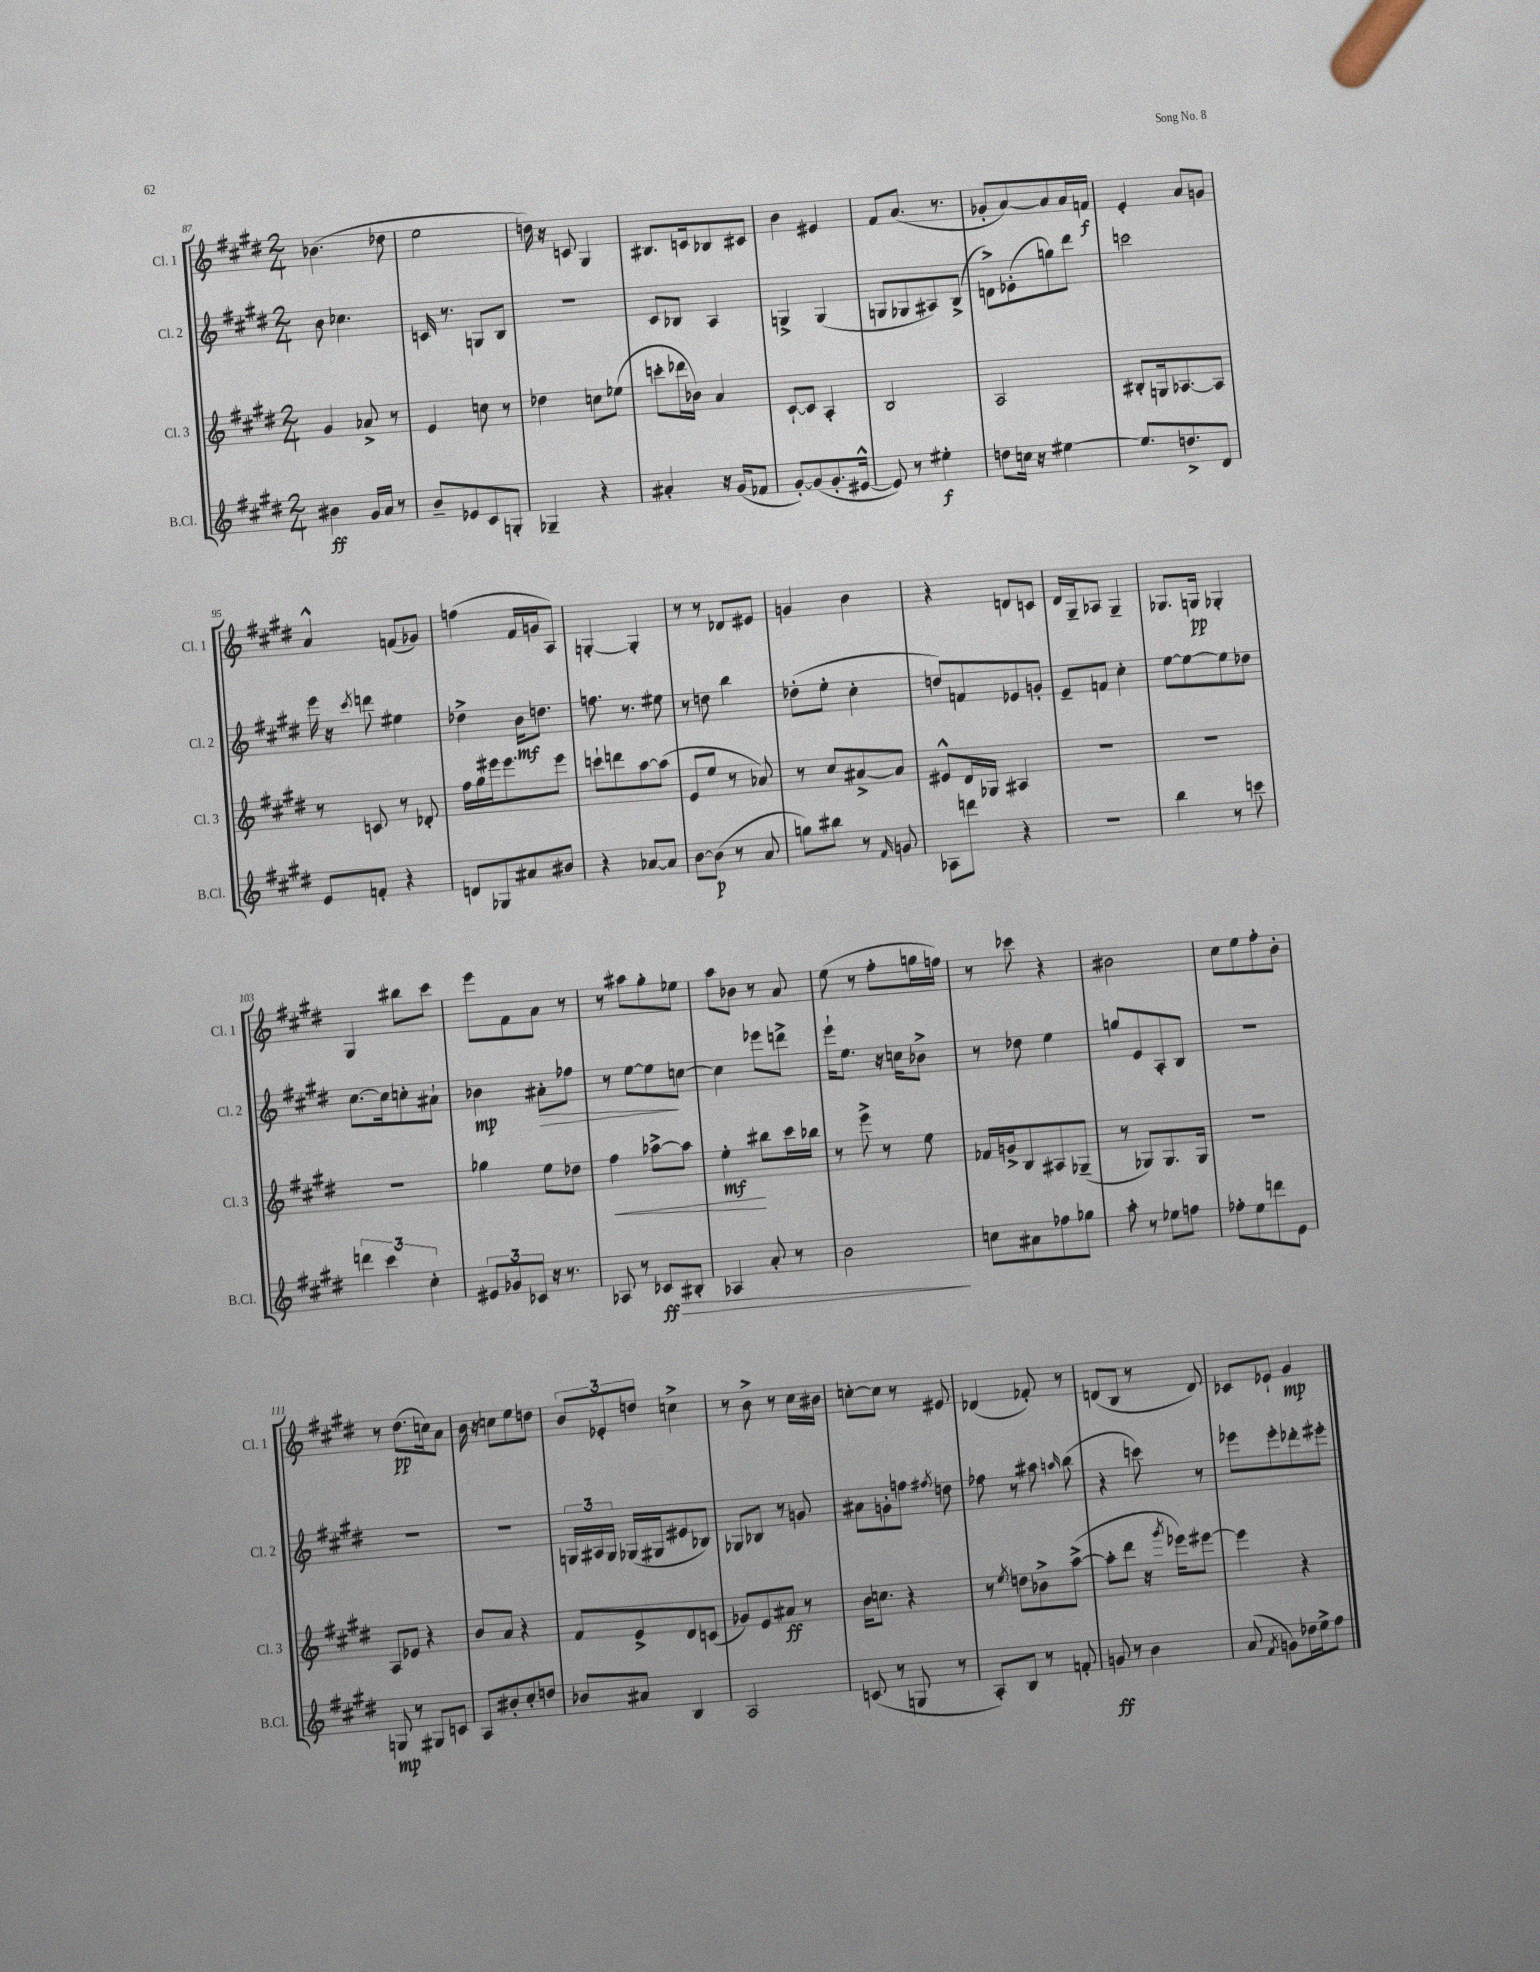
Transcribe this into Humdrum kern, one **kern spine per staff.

**kern	**dynam	**kern	**dynam	**kern	**dynam	**kern	**dynam
*part4	*part4	*part3	*part3	*part2	*part2	*part1	*part1
*staff4	*staff4	*staff3	*staff3	*staff2	*staff2	*staff1	*staff1
*I"B.Cl.	*	*I"Cl. 3	*	*I"Cl. 2	*	*I"Cl. 1	*
*I'B.Cl.	*	*I'Cl. 3	*	*I'Cl. 2	*	*I'Cl. 1	*
*clefG2	*	*clefG2	*	*clefG2	*	*clefG2	*
*k[f#c#g#d#]	*	*k[f#c#g#d#]	*	*k[f#c#g#d#]	*	*k[f#c#g#d#]	*
*M2/4	*	*M2/4	*	*M2/4	*	*M2/4	*
=87	=87	=87	=87	=87	=87	=87	=87
4b#X\	ff	4g#/	.	8b\	.	(4.b-X\	.
.	.	.	.	4.cc-X\	.	.	.
16g#/LL	.	8a-X^/	.	.	.	.	.
16a/JJ	.	.	.	.	.	.	.
8r	.	8r	.	.	.	8dd-X\	.
=88	=88	=88	=88	=88	=88	=88	=88
8b~/L	.	4e/	.	16cn/	.	2ee\	.
.	.	.	.	8.r	.	.	.
8e-X/	.	.	.	.	.	.	.
8c#/	.	8ccn\	.	8Gn/L	.	.	.
8Gn'/J	.	8r	.	8B/J	.	.	.
=89	=89	=89	=89	=89	=89	=89	=89
4G-X~/	.	4dd-X\	.	2r	.	16ddn\)	.
.	.	.	.	.	.	16r	.
.	.	.	.	.	.	8cn/	.
4r	.	8ccn\L	.	.	.	4G#/	.
.	.	(8ee-X\J	.	.	.	.	.
=90	=90	=90	=90	=90	=90	=90	=90
4a#X'/	.	8cccn'\L	.	8c#/L	.	8.B#X/L	.
.	.	16ddd-X\L	.	8B-X/J	.	.	.
.	.	16b-X\JJ)	.	.	.	16cn/k	.
16r	.	4a/	.	4A/	.	8B-X/	.
(16g#/KL	.	.	.	.	.	.	.
8f-X/J	.	.	.	.	.	8c#X/J	.
=91	=91	=91	=91	=91	=91	=91	=91
[8g#'/L)	.	[8c#`/L	.	4Gn^/	.	4b\	.
(8g#/]	.	8c#/J]	.	.	.	.	.
8.g#'/	.	4A'/	.	(4G/	.	4e#X/	.
[16e#X^^/Jk	.	.	.	.	.	.	.
=92	=92	=92	=92	=92	=92	=92	=92
8e#/])	.	2B/	.	8Gn/L	.	8f#/L	.
8r	.	.	.	8G-X/	.	(8.a/J	.
4ee#X'\	f	.	.	8A#X/)	.	.	.
.	.	.	.	.	.	8.r	.
.	.	.	.	(8B^/J	.	.	.
=93	=93	=93	=93	=93	=93	=93	=93
8ddn\L	.	2A/	.	8dn^\L)	.	8g-X'/L	.
16ccn\Jk	.	.	.	(8e-X'\	.	[8a/)	.
16r	.	.	.	.	.	.	.
[4ee#X\	.	.	.	8ggn\)	.	8a/]	.
.	.	.	.	8ddd#\J	.	16a/L	.
.	.	.	.	.	.	16fn/JJ	f
=94	=94	=94	=94	=94	=94	=94	=94
8.ee#/L]	.	8B#X'/L	.	2cccn\	.	4e'/	.
.	.	16Gn/k	.	.	.	.	.
8.ddn^/	.	[8.A-X/	.	.	.	.	.
.	.	.	.	.	.	8a/L	.
8d#/J	.	8A-/J]	.	.	.	8gn/J	.
!!LO:LB:g=z
=95	=95	=95	=95	=95	=95	=95	=95
8e/L	.	8r	.	16eee\	.	4a^^/	.
.	.	.	.	16r	.	.	.
.	.	.	.	8qccc#/	.	.	.
8fn'/J	.	8cn/	.	8dddn\	.	.	.
4r	.	8r	.	4ee#X\	.	(8fn/L	.
.	.	8d-X'/	.	.	.	8g-X/J)	.
=96	=96	=96	=96	=96	=96	=96	=96
8dn/L	.	16ff#\LL	.	4dd-X^\	.	(4ffn\	.
.	.	16gg#\	.	.	.	.	.
8G-X/	.	16eee#X\J	.	.	.	.	.
.	.	8.eee#\	.	.	.	.	.
8a#X/	.	.	.	16b\KL	mf	16f#/LL	.
.	.	.	.	8.ddn\J	.	16gn/J	.
8b#X/J	.	8eee#\J	.	.	.	8A/J)	.
=97	=97	=97	=97	=97	=97	=97	=97
4r	.	8cccn`\L	.	8.ffn\	.	[4Gn'/	.
.	.	8dddn\	.	.	.	.	.
.	.	.	.	8.r	.	.	.
[8a-X/L	.	[8aa\	.	.	.	4G'/]	.
8a-/J]	.	(8aa\J]	.	8ee#X\	.	.	.
=98	=98	=98	=98	=98	=98	=98	=98
[8b\L	.	8e/L	.	8r	.	8r	.
(8b\J]	p	8ee/J	.	8ddn\	.	8r	.
8r	.	8r	.	4bb\	.	8d-X/L	.
8a/	.	8a-X/)	.	.	.	8e#X/J	.
=99	=99	=99	=99	=99	=99	=99	=99
8ggn\L)	.	8r	.	(8dd-X'\L	.	4gn/	.
8bb#X\J	.	8cc#/L	.	8ee'\J	.	.	.
8r	.	[8a#X^/	.	4cc#'\	.	4b\	.
16qqf#/	.	.	.	.	.	.	.
8gn/	.	8a#/J]	.	.	.	.	.
=100	=100	=100	=100	=100	=100	=100	=100
8A-X\L	.	8e#X^^/L	.	8ddn/L)	.	4r	.
8dddn\J	.	16d#/L	.	8fn/	.	.	.
.	.	16G-X/JJ	.	.	.	.	.
4r	.	4A#X/	.	8e-X/	.	8dn/L	.
.	.	.	.	8gn'/J	.	8cn/J	.
=101	=101	=101	=101	=101	=101	=101	=101
2r	.	2r	.	8e~/L	.	16d#/LL	.
.	.	.	.	.	.	16G#~/J	.
.	.	.	.	8fn/J	.	8A-X/J	.
.	.	.	.	4cc#'\	.	4G#~/	.
=102	=102	=102	=102	=102	=102	=102	=102
4bb\	.	2r	.	[8ee\L	.	8.G-X/L	.
.	.	.	.	8ee\_	.	.	.
.	.	.	.	.	.	16Gn/Jk	pp
8r	.	.	.	8ee\]	.	4G-X'/	.
8cccn\	.	.	.	8dd-X\J	.	.	.
!!LO:LB:g=z
=103	=103	=103	=103	=103	=103	=103	=103
6dddn\	.	2r	.	[8.cc#\L	.	4G#/	.
6ccc#\	.	.	.	.	.	.	.
.	.	.	.	16cc#\k]	.	.	.
.	.	.	.	8ccn'\	.	8bb#X\L	.
6cc#'\	.	.	.	.	.	.	.
.	.	.	.	8a#X`\J	.	8ccc#\J	.
=104	=104	=104	=104	=104	=104	=104	=104
12e#X/L	.	4gg-X\	.	4b-X\	mp	8eee\L	.
12g-X/	.	.	.	.	.	.	.
.	.	.	.	.	.	8f#\	.
12c-X/J	.	.	.	.	.	.	.
!	!	!	!	!	!LO:HP:b	!	!
16r	.	8ee\L	.	8a#X'\L	>	8a\J	.
8.r	.	.	.	.	.	.	.
.	.	8dd-X\J	.	8ff-X\J	.	8r	.
=105	=105	=105	=105	=105	=105	=105	=105
!	!	!	!LO:HP:b	!	!	!	!
8A-X/	.	4ff#\	<	8r	.	8r	.
8r	.	.	.	[8ee\L	.	8aa#X\L	.
!	!LO:HP:b	!	!	!	!	!	!
8c-X/L	> ff	[8aa-X^\L	.	8ee\]	.	8gg#'\	.
8B#X'/J	.	8aa-\J]	.	[8ccn\J	]	8ee-X\J	.
=106	=106	=106	=106	=106	=106	=106	=106
4A-X/	.	4ee'\	mf	4cc\]	.	8aa\L	.
.	.	.	.	.	.	8b-X\J	.
8a'/	.	8bb#X\L	[	8eee-X\L	.	8r	.
8r	.	16ccc#\L	.	8dddn^\J	.	8a/	.
.	.	16bb-X\JJ	.	.	.	.	.
=107	=107	=107	=107	=107	=107	=107	=107
2b\	.	8r	.	16eee`\KL	.	(8ee\	.
.	.	.	.	8.ee\J	.	.	.
.	.	8eee^\	.	.	.	8r	.
.	.	8r	.	16r	.	8ff#'\L	.
.	.	.	.	16ccn\KL	.	.	.
.	.	8ee\	.	8b-X^\J	.	16ggn\L	.
.	.	.	.	.	.	16ffn\JJ)	.
.	]	.	.	.	.	.	.
=108	=108	=108	=108	=108	=108	=108	=108
8ccn\L	.	16f-X/LL	.	8r	.	8r	.
.	.	16gn^/J	.	.	.	.	.
8a#X\	.	8B/	.	8dd-X\	.	8ccc-X\	.
8ff-X\	.	8A#X/	.	4ee\	.	4r	.
8gg-X\J	.	(8G-X~/J	.	.	.	.	.
=109	=109	=109	=109	=109	=109	=109	=109
8aa'\	.	8r	.	8ggn/L	.	2b#X\	.
8r	.	8G-X/L)	.	8e/	.	.	.
8ee-X\L	.	8.G-/	.	8A'/	.	.	.
8ffn\J	.	.	.	8B/J	.	.	.
.	.	16G-/Jk	.	.	.	.	.
=110	=110	=110	=110	=110	=110	=110	=110
8ff-X'\L	.	2r	.	2r	.	8cc#\L	.
8ee\	.	.	.	.	.	8ee\	.
8dddn\	.	.	.	.	.	8ff#'\	.
8e\J	.	.	.	.	.	8b'\J	.
!!LO:LB:g=z
=111	=111	=111	=111	=111	=111	=111	=111
8Gn/	mp	8A/L	.	2r	.	8r	.
8r	.	8e-X/J	.	.	.	(8.dd#\L	pp
8G#X/L	.	4r	.	.	.	.	.
.	.	.	.	.	.	16ccn\k)	.
8cn/J	.	.	.	.	.	8a\J	.
=112	=112	=112	=112	=112	=112	=112	=112
8A/L	.	8b/L	.	2r	.	16b\	.
.	.	.	.	.	.	16r	.
8b#X'/	.	8a/J	.	.	.	8ccn\L	.
8cc#'/	.	4r	.	.	.	8ee\	.
8ddn/J	.	.	.	.	.	8ddn\J	.
=113	=113	=113	=113	=113	=113	=113	=113
8b-X/L	.	8f#/L	.	24Gn/LL	.	12b/L	.
.	.	.	.	24A#X/	.	.	.
.	.	.	.	24G/JJ	.	12e-X'/	.
8a#X/J	.	8e^/	.	(16G-X/LL	.	.	.
.	.	.	.	.	.	12ddn/J	.
.	.	.	.	16G#X/J	.	.	.
4B/	.	8d#/	.	8e#X/	.	4ccn^\	.
.	.	(8cn/J	.	8B-X/J)	.	.	.
=114	=114	=114	=114	=114	=114	=114	=114
2A/	.	8g-X/L)	.	8G-X/L	.	8r	.
.	.	8e/	.	8B-X/J	.	8b^\	.
.	.	8a#X/J	ff	8r	.	8r	.
.	.	8r	.	8gn/	.	16cc#\LL	.
.	.	.	.	.	.	16b#X\JJ	.
=115	=115	=115	=115	=115	=115	=115	=115
(8cn/	.	16b\KL	.	8a#X\L	.	[8ccn'\L	.
.	.	8.ccn\J	.	.	.	.	.
8r	.	.	.	8gn'\	.	8cc\J]	.
8Gn/	.	4r	.	8ffn\J	.	8r	.
.	.	.	.	8qff#X/	.	.	.
8r	.	.	.	8ddn\	.	8e#X/	.
=116	=116	=116	=116	=116	=116	=116	=116
8A'/L)	.	8r	.	8ff-X\	.	(4d-X/	.
.	.	8qee/	.	.	.	.	.
8B/J	.	8ddn\L	.	8r	.	.	.
8r	.	8b-X^\	.	8aa#X\	.	8f-X'/)	.
.	.	.	.	16qqaan/	.	.	.
8fn'/	.	([8aa^\J	.	(8bb\	.	8r	.
=117	=117	=117	=117	=117	=117	=117	=117
8gn/	ff	8aa'\L]	.	4r	.	(8dn/L	.
8r	.	8ddd#\J	.	.	.	8B/J	.
4b\	.	16r	.	8cccn\)	.	8r	.
.	.	8qggg#/	.	.	.	.	.
.	.	16eee-X\KL)	.	.	.	.	.
.	.	[8eee#X\J	.	8r	.	8d/)	.
=118	=118	=118	=118	=118	=118	=118	=118
(8a/	.	4eee#\]	.	8eee-X\L	.	8c-X/L	.
8qf#/	.	.	.	.	.	.	.
8gn\L)	.	.	.	8eee-'\	.	8e-X`/J	.
16dd-X\L	.	4r	.	8ddd-X'\	.	4g#/	mp
16ee^\J	.	.	.	.	.	.	.
8ff#\J	.	.	.	8eee#X'\J	.	.	.
==	==	==	==	==	==	==	==
*-	*-	*-	*-	*-	*-	*-	*-
